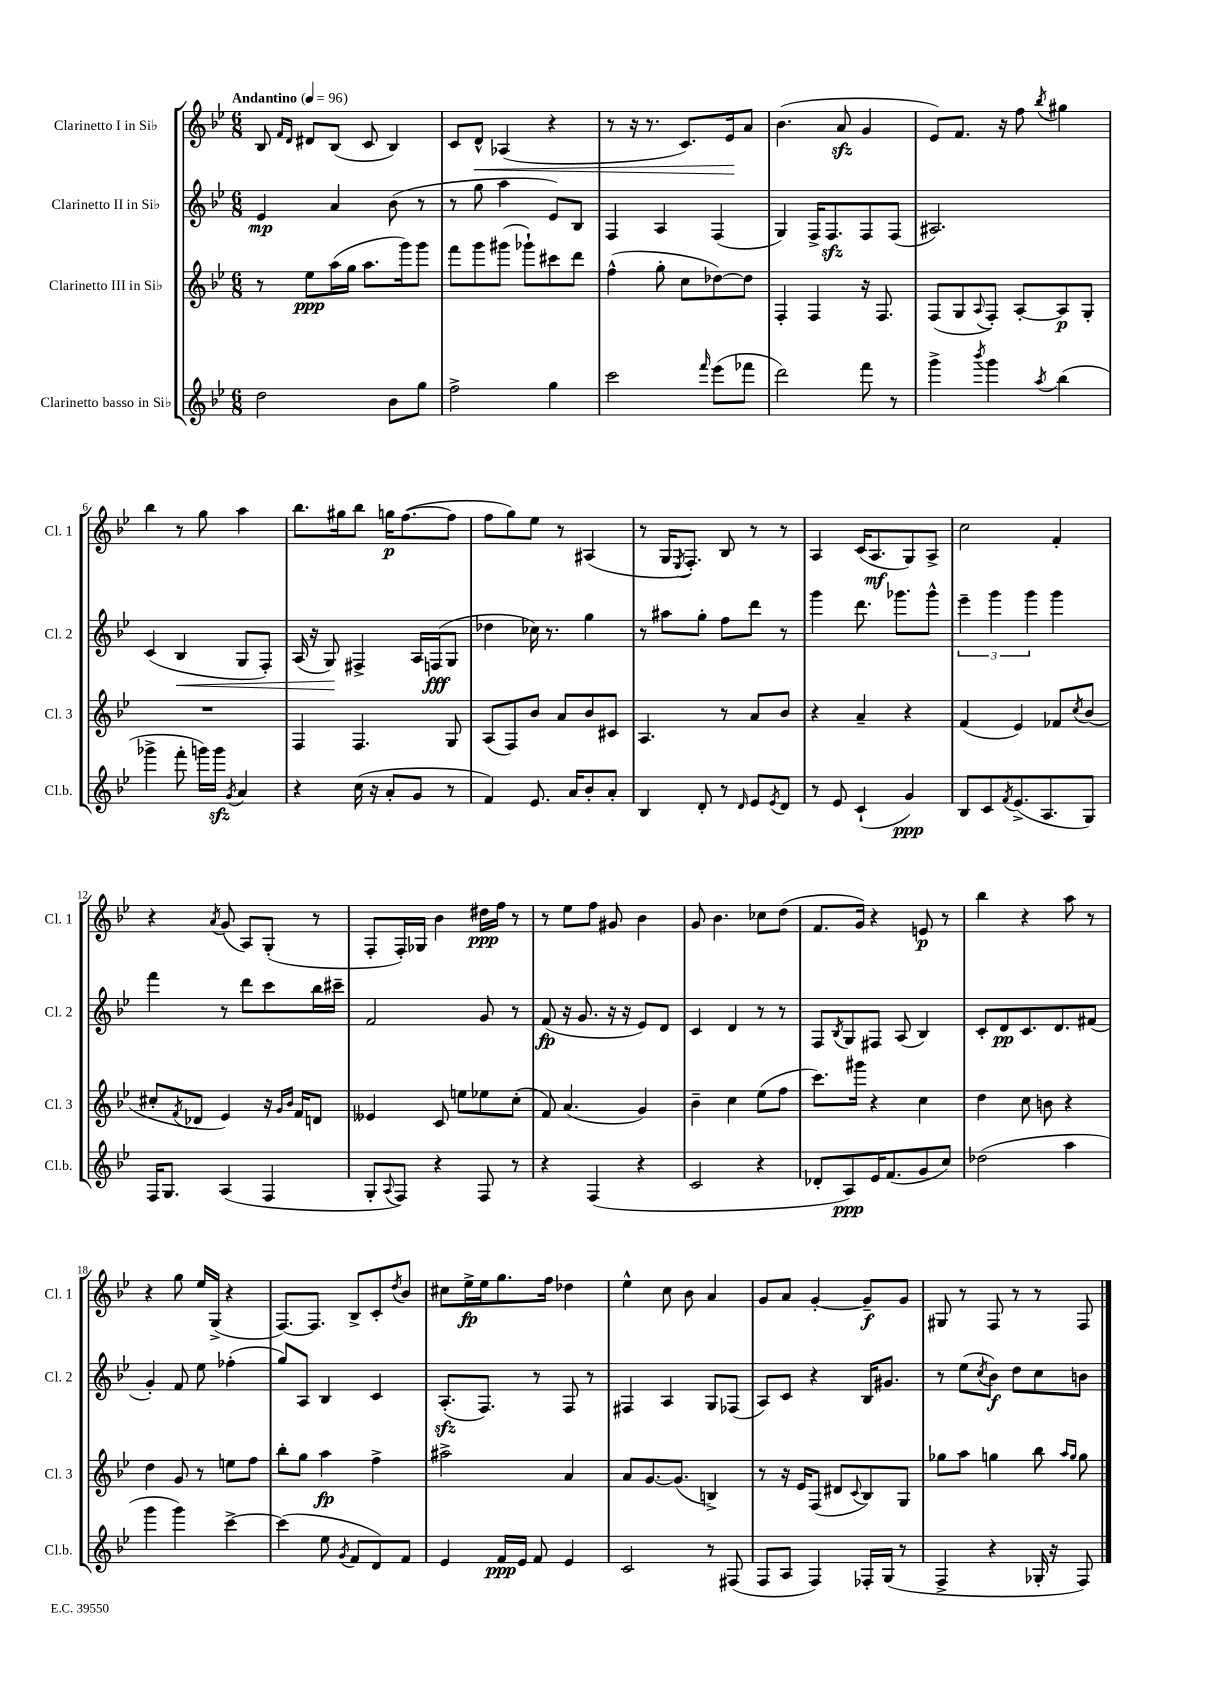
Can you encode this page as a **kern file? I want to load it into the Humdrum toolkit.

**kern	**dynam	**kern	**dynam	**kern	**dynam	**kern	**dynam
*part4	*part4	*part3	*part3	*part2	*part2	*part1	*part1
*staff4	*staff4	*staff3	*staff3	*staff2	*staff2	*staff1	*staff1
*I"Clarinetto basso in Si♭	*	*I"Clarinetto III in Si♭	*	*I"Clarinetto II in Si♭	*	*I"Clarinetto I in Si♭	*
*I'Cl.b.	*	*I'Cl. 3	*	*I'Cl. 2	*	*I'Cl. 1	*
*clefG2	*	*clefG2	*	*clefG2	*	*clefG2	*
*k[b-e-]	*	*k[b-e-]	*	*k[b-e-]	*	*k[b-e-]	*
*M6/8	*	*M6/8	*	*M6/8	*	*M6/8	*
*MM96	*	*MM96	*	*MM96	*	*MM96	*
=1	=1	=1	=1	=1	=1	=1	=1
!	!	!	!	!	!	!LO:TX:a:B:t=Andantino	!
2dd\	.	8r	.	4e-/	mp	8B-/	.
.	.	.	.	.	.	16qqf/LL	.
.	.	.	.	.	.	16qqd/JJ	.
.	.	8ee-\L	ppp	.	.	8d#X/L	.
.	.	(16aa\L	.	4a/	.	(8B-/J	.
.	.	16gg\JJ	.	.	.	.	.
.	.	8.aa\L	.	.	.	8c/	.
8b-\L	.	.	.	(8b-\	.	4B-/)	.
.	.	16ggg\k)	.	.	.	.	.
8gg\J	.	8ggg\J	.	8r	.	.	.
=2	=2	=2	=2	=2	=2	=2	=2
2ff^\	.	8fff\L	.	8r	.	8c/L	.
!	!	!	!	!	!	!	!LO:HP:b
.	.	8ggg\	.	8gg\	.	8d^^/J	<
.	.	(8ggg#X\J	.	4aa\	.	(4A-X/	.
.	.	8ggg-X`\L)	.	.	.	.	.
4gg\	.	8ccc#X\	.	8e-/L)	.	4r	.
.	.	8ddd\J	.	8B-/J	.	.	.
=3	=3	=3	=3	=3	=3	=3	=3
2ccc\	.	(4ff^^\	.	4F/	.	8r	.
.	.	.	.	.	.	16r	.
.	.	.	.	.	.	8.r	.
.	.	8gg'\	.	4A/	.	.	.
.	.	8cc\L	.	.	.	8.c/L)	.
16qqfff/	.	.	.	.	.	.	.
(8eee-\L	.	[8dd-X\)	.	(4F/	.	.	.
.	.	.	.	.	.	16e-/k	.
8fff-X\J	.	8dd-\J]	.	.	.	8a/J	[
=4	=4	=4	=4	=4	=4	=4	=4
2ddd\)	.	4F'/	.	4G/)	.	(4.b-\	.
.	.	4F/	.	16F^/KL	.	.	.
.	.	.	.	8.Fzz/	.	.	.
.	.	.	.	.	.	8azz/	.
8fff\	.	16r	.	8F/	.	4g/	.
.	.	8.F/	.	.	.	.	.
8r	.	.	.	(8F/J	.	.	.
=5	=5	=5	=5	=5	=5	=5	=5
4ggg^\	.	(8F/L	.	2.A#X/)	.	8e-/L)	.
.	.	8G/	.	.	.	8.f/J	.
8qbbb-/	.	8qqA/	.	.	.	.	.
4ggg\	.	8F'/J)	.	.	.	.	.
.	.	.	.	.	.	16r	.
.	.	[8A'/L	.	.	.	8ff\	.
8qaa/	.	.	.	.	.	8qbb-/	.
(4bb-\	.	8A/]	p	.	.	4gg#X\	.
.	.	8G'/J	.	.	.	.	.
!!LO:LB:g=z
=6	=6	=6	=6	=6	=6	=6	=6
4ggg-X^\	.	2.r	.	(4c/	.	4bb-\	.
!	!	!	!	!	!LO:HP:b	!	!
8fff'\	.	.	.	4B-/	<	8r	.
16gggn\LL)	.	.	.	.	.	8gg\	.
16gggzz\JJ	.	.	.	.	.	.	.
8qg/	.	.	.	.	.	.	.
4a/	.	.	.	8G/L	.	4aa\	.
.	.	.	.	8F'/J)	.	.	.
=7	=7	=7	=7	=7	=7	=7	=7
4r	.	4F/	.	(16A/	.	8.bb-\L	.
.	.	.	.	16r	.	.	.
.	.	.	.	8G/)	.	.	.
.	.	.	.	.	.	16gg#X\k	.
(16cc\	.	4.F/	.	4F#X^/	[	8bb-\J	.
16r	.	.	.	.	.	.	.
8a'/L	.	.	.	.	.	16ggn\KL	p
.	.	.	.	.	.	([8.ff\	.
8g/J	.	.	.	16A/LL	.	.	.
.	.	.	.	(16Fn/J	fff	.	.
8r	.	8G/	.	8G/J	.	8ff\J]	.
=8	=8	=8	=8	=8	=8	=8	=8
4f/)	.	(8A/L	.	4dd-X\	.	8ff\L	.
.	.	8F/)	.	.	.	8gg\)	.
8.e-/	.	8b-/J	.	16cc-X\)	.	8ee-\J	.
.	.	.	.	8.r	.	.	.
.	.	8a/L	.	.	.	8r	.
16a/KL	.	.	.	.	.	.	.
8b-'/	.	8b-/	.	4gg\	.	(4A#X/	.
8a'/J	.	8c#X/J	.	.	.	.	.
=9	=9	=9	=9	=9	=9	=9	=9
4B-/	.	4.A/	.	8r	.	8r	.
.	.	.	.	8aa#X\L	.	16G/KL	.
.	.	.	.	.	.	8qE-/	.
.	.	.	.	.	.	8.F'/J)	.
8d'/	.	.	.	8gg'\J	.	.	.
8r	.	8r	.	8ff\L	.	8B-/	.
16qqd/	.	.	.	.	.	.	.
8e-/L	.	8a/L	.	8ddd\J	.	8r	.
8qe-/	.	.	.	.	.	.	.
8d/J	.	8b-/J	.	8r	.	8r	.
=10	=10	=10	=10	=10	=10	=10	=10
8r	.	4r	.	4ggg\	.	4A/	.
8e-/	.	.	.	.	.	.	.
(4c`/	.	4a~/	.	8.ddd\	.	(16c/KL	.
.	.	.	.	.	.	8.A/	mf
.	.	.	.	8.ggg-X\L	.	.	.
4g/)	ppp	4r	.	.	.	8G/)	.
.	.	.	.	8ggg-^^\J	.	8A^/J	.
=11	=11	=11	=11	=11	=11	=11	=11
8B-/L	.	(4f/	.	6eee-~\	.	2cc\	.
8c/	.	.	.	.	.	.	.
.	.	.	.	6ggg\	.	.	.
8qf/	.	.	.	.	.	.	.
(8.e-^/	.	4e-/)	.	.	.	.	.
.	.	.	.	6ggg\	.	.	.
8.A/	.	.	.	.	.	.	.
.	.	8f-X/L	.	4ggg\	.	4f'/	.
.	.	8qcc/	.	.	.	.	.
8G/J)	.	(8b-/J	.	.	.	.	.
!!LO:LB:g=z
=12	=12	=12	=12	=12	=12	=12	=12
16F/KL	.	8cc#X'/L	.	4fff\	.	4r	.
8.G/J	.	.	.	.	.	.	.
.	.	8qf/	.	.	.	.	.
.	.	8d-X/J	.	.	.	.	.
.	.	.	.	.	.	8qa/	.
(4A/	.	4e-/)	.	8r	.	(8g/	.
.	.	.	.	8ddd\L	.	8A/L)	.
4F/	.	16r	.	8ccc\	.	(8G'/J	.
.	.	16qqg/LL	.	.	.	.	.
.	.	16qqb-/JJ	.	.	.	.	.
.	.	16f/KL	.	.	.	.	.
.	.	8dn/J	.	16bb-\L	.	8r	.
.	.	.	.	16ccc#X~\JJ	.	.	.
=13	=13	=13	=13	=13	=13	=13	=13
8G'/L	.	4e--X/	.	2f/	.	8F'/L	.
8qqA/	.	.	.	.	.	.	.
8F/J)	.	.	.	.	.	16F'/L)	.
.	.	.	.	.	.	16G-X/JJ	.
4r	.	8c/	.	.	.	4b-\	.
.	.	8een\L	.	.	.	.	.
8F/	.	8ee-X\	.	8g/	.	16dd#X\LL	ppp
.	.	.	.	.	.	16ff\JJ	.
8r	.	(8cc'\J	.	8r	.	8r	.
=14	=14	=14	=14	=14	=14	=14	=14
4r	.	8f/)	.	(8f/	fp	8r	.
.	.	(4.a/	.	16r	.	8ee-\L	.
.	.	.	.	8.g/	.	.	.
(4F/	.	.	.	.	.	8ff\J	.
.	.	.	.	16r	.	8g#X/	.
.	.	.	.	16r	.	.	.
4r	.	4g/)	.	8e-/L)	.	4b-\	.
.	.	.	.	8d/J	.	.	.
=15	=15	=15	=15	=15	=15	=15	=15
2c/	.	4b-~\	.	4c/	.	8g/	.
.	.	.	.	.	.	4.b-\	.
.	.	4cc\	.	4d/	.	.	.
4r	.	(8ee-\L	.	8r	.	8cc-X\L	.
.	.	8ff\J	.	8r	.	(8dd\J	.
=16	=16	=16	=16	=16	=16	=16	=16
8d-X'/L	.	8.ccc\L)	.	8F/L	.	8.f/L	.
.	.	.	.	8qB-/	.	.	.
8A/)	ppp	.	.	8G/	.	.	.
.	.	16ggg#X\Jk	.	.	.	16g/Jk)	.
16e-/K	.	4r	.	8F#X/J	.	4r	.
(8.f/	.	.	.	.	.	.	.
.	.	.	.	(8A/	.	.	.
8g/	.	4cc\	.	4B-/)	.	8en/	p
8cc/J)	.	.	.	.	.	8r	.
=17	=17	=17	=17	=17	=17	=17	=17
(2dd-X\	.	4dd\	.	8c'/L	.	4bb-\	.
.	.	.	.	8d/	pp	.	.
.	.	8cc\	.	8.c/	.	4r	.
.	.	8bn\	.	.	.	.	.
.	.	.	.	8.d/	.	.	.
4aa\	.	4r	.	.	.	8aa\	.
.	.	.	.	(8f#X/J	.	8r	.
!!LO:LB:g=z
=18	=18	=18	=18	=18	=18	=18	=18
4ggg\	.	4dd\	.	4g'/)	.	4r	.
4ggg\)	.	8g/	.	8f/	.	8gg\	.
.	.	8r	.	8ee-\	.	16ee-/LL	.
.	.	.	.	.	.	(16G^/JJ	.
[4ccc^\	.	8een\L	.	(4ff-X'\	.	4r	.
.	.	8ff\J	.	.	.	.	.
=19	=19	=19	=19	=19	=19	=19	=19
(4ccc\]	.	8bb-'\L	.	8gg/L)	.	[8.F/L)	.
.	.	8gg\J	.	8A/J	.	.	.
.	.	.	.	.	.	8.F/J]	.
8ee-\	.	4aa\	fp	4B-/	.	.	.
8qg/	.	.	.	.	.	.	.
8f/L	.	.	.	.	.	8B-^/L	.
8d/)	.	4ff^\	.	4c/	.	8c'/	.
.	.	.	.	.	.	8qdd/	.
8f/J	.	.	.	.	.	8b-/J	.
=20	=20	=20	=20	=20	=20	=20	=20
4e-/	.	2aa#X^\	.	(8.Azz'/L	.	8cc#X\L	.
.	.	.	.	.	.	16ee-^\L	fp
.	.	.	.	8.F/J)	.	16ee-\J	.
16f/LL	ppp	.	.	.	.	8.gg\	.
16e-/JJ	.	.	.	.	.	.	.
8f/	.	.	.	8r	.	.	.
.	.	.	.	.	.	16ff\Jk	.
4e-/	.	4a/	.	8F/	.	4dd-X\	.
.	.	.	.	8r	.	.	.
=21	=21	=21	=21	=21	=21	=21	=21
2c/	.	8a/L	.	4F#X/	.	4ee-^^\	.
.	.	[8.g/	.	.	.	.	.
.	.	.	.	4A/	.	8cc\	.
.	.	(8.g/J]	.	.	.	.	.
.	.	.	.	.	.	8b-\	.
8r	.	4Bn^/)	.	8G/L	.	4a/	.
(8F#X/	.	.	.	(8F-X/J	.	.	.
=22	=22	=22	=22	=22	=22	=22	=22
8F/L	.	8r	.	8A/L)	.	8g/L	.
8A/J	.	16r	.	8c/J	.	8a/J	.
.	.	16e-/KL	.	.	.	.	.
4F/)	.	(8F/J	.	4r	.	[4g'/	.
.	.	8d#X/L	.	.	.	.	.
.	.	8qqc/	.	.	.	.	.
16F-X'/LL	.	8B-/)	.	16B-/KL	.	8g~/L]	f
(16G/JJ	.	.	.	8.g#X/J	.	.	.
8r	.	8G/J	.	.	.	8g/J	.
=23	=23	=23	=23	=23	=23	=23	=23
4F^/	.	8gg-X\L	.	8r	.	8G#X/	.
.	.	8aa\J	.	(8ee-\L	.	8r	.
.	.	.	.	8qcc/	.	.	.
4r	.	4ggn\	.	8b-\J)	f	8F/	.
.	.	.	.	8dd\L	.	8r	.
16G-X'/	.	8bb-\	.	8cc\	.	8r	.
16r	.	.	.	.	.	.	.
.	.	16qqaa/LL	.	.	.	.	.
.	.	16qqgg/JJ	.	.	.	.	.
8F/)	.	8gg\	.	8bn\J	.	8F/	.
==	==	==	==	==	==	==	==
*-	*-	*-	*-	*-	*-	*-	*-
